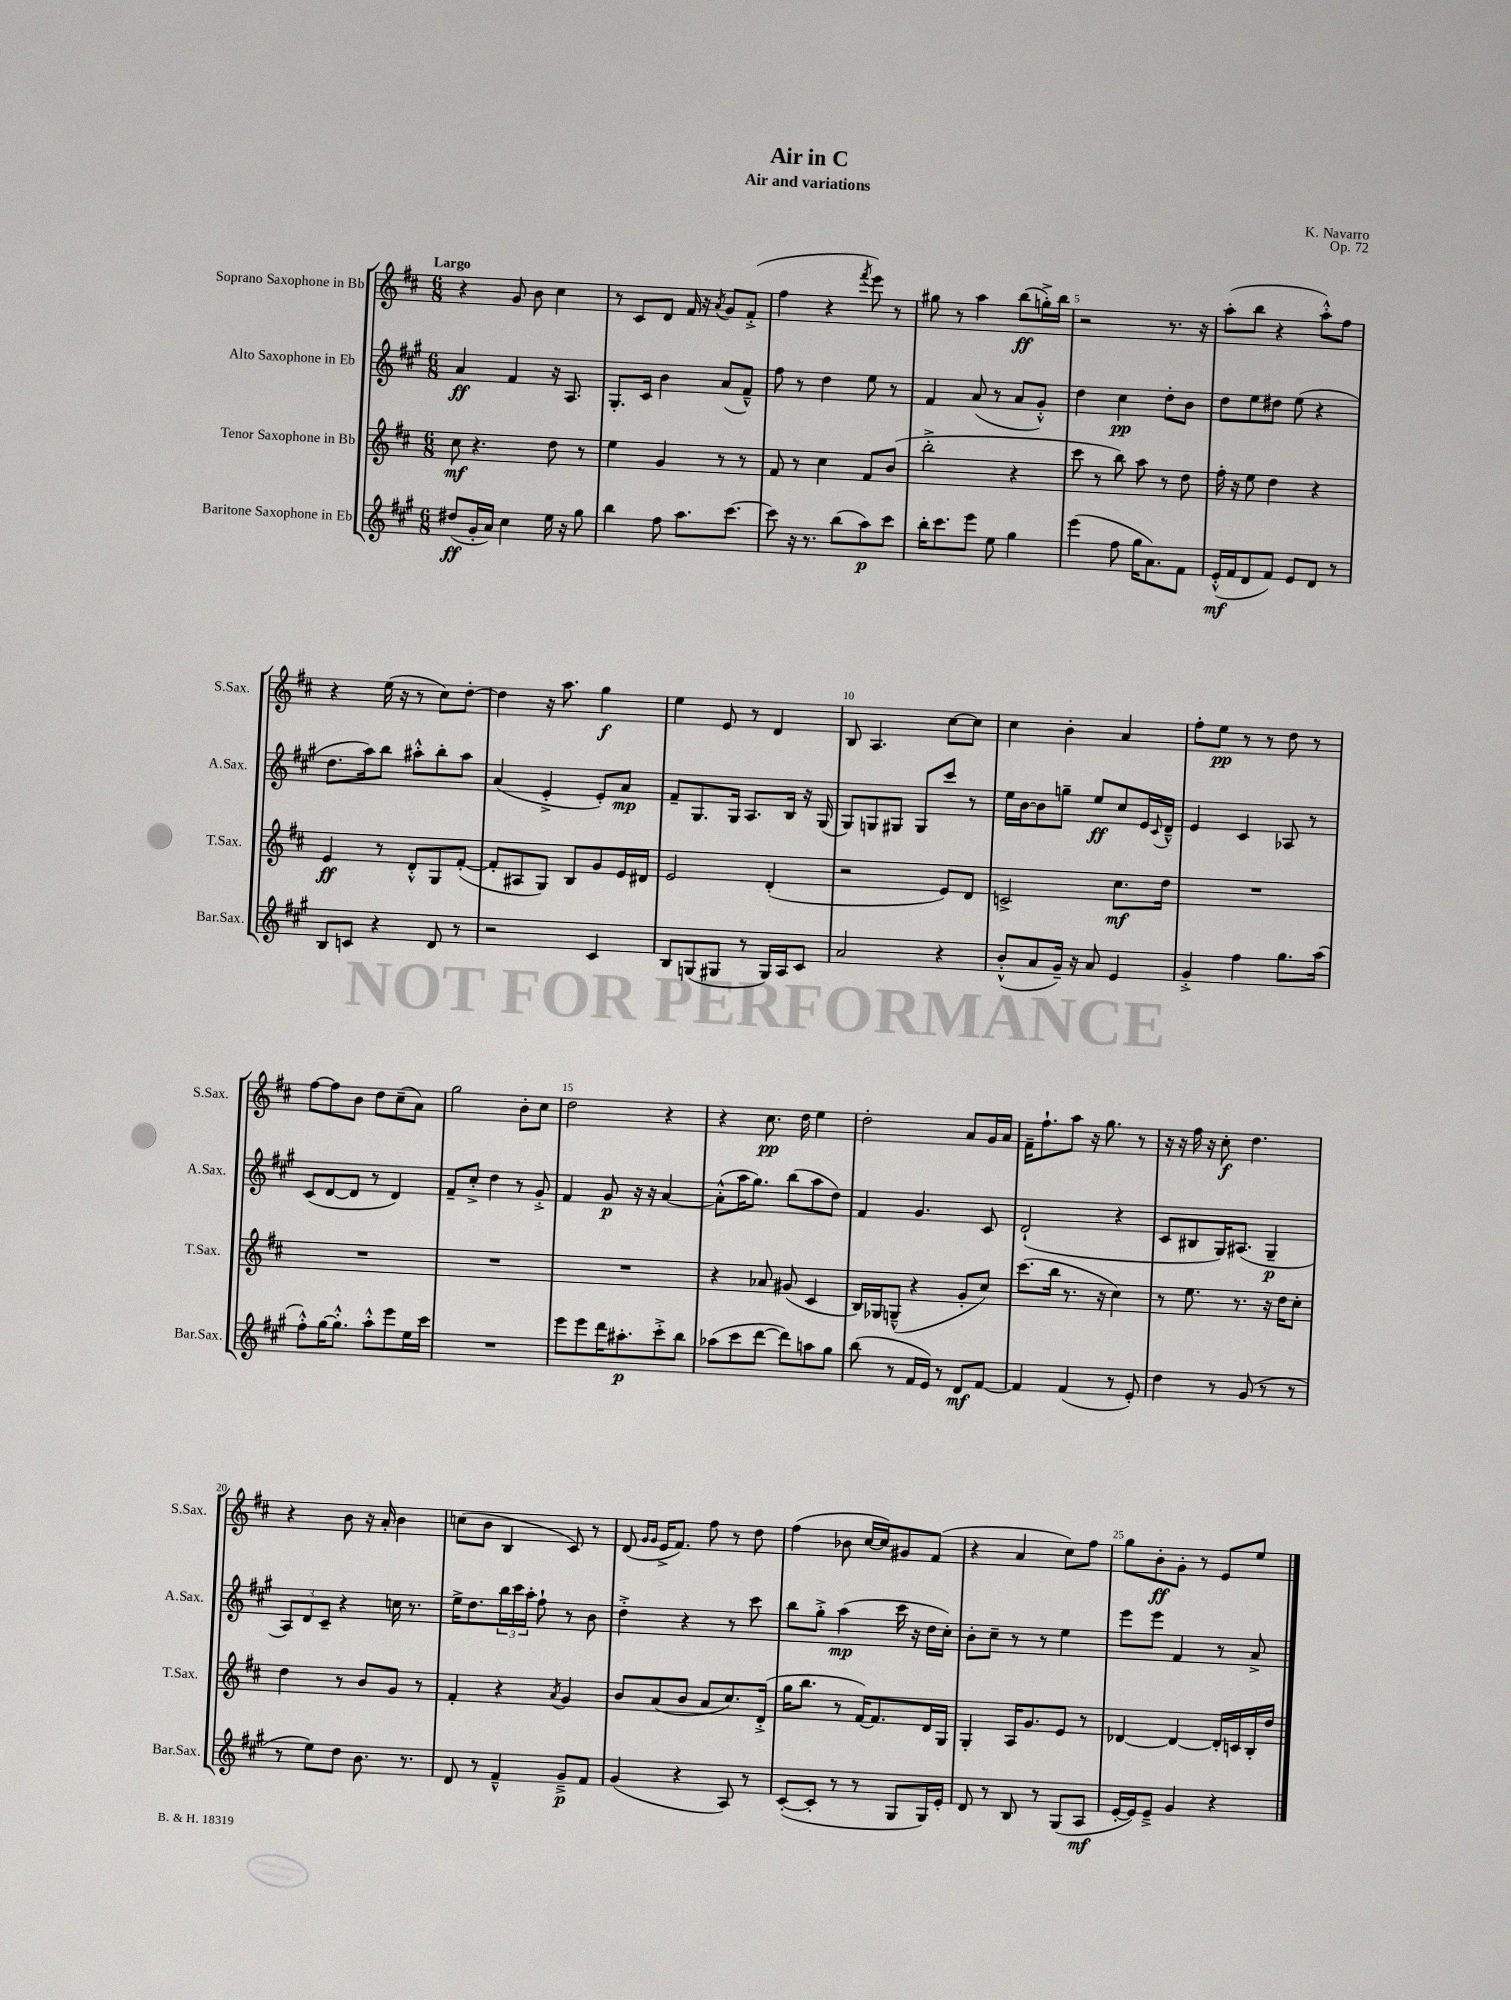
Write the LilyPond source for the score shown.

\header { title = "Air in C" composer = "K. Navarro" subtitle = "Air and variations" opus = "Op. 72" }
<<
\new StaffGroup <<
\new Staff = "s0" \with { instrumentName = "Soprano Saxophone in Bb" shortInstrumentName = "S.Sax." } {
    \clef treble \key d \major \numericTimeSignature \time 6/8 \tempo "Largo"
    r4 g'8 b'8 cis''4 |
    r8 cis'8 d'8 fis'16 r16 \acciaccatura { a'8 } g'8 fis'8-.->( |
    fis''4 r4 \acciaccatura { fis'''8 } e'''8) r8 |
    gis''8 r8 a''4 b''8\ff( g''16-.->) b''16 |
    r2 r8. r16 |
    a''8-.( b''8 r4 a''8-.-^) fis''8 |
    r4 e''16( r16 r8 cis''8) d''8~-. |
    d''4 r16 a''8. g''4\f |
    e''4 e'8 r8 d'4 |
    b8 a4. cis''8~ cis''8 |
    cis''4 b'4-. a'4 |
    fis''8-. e''8\pp r8 r8 d''8 r8 |
    fis''8~ fis''8 b'8 d''8 cis''8--( a'8) |
    g''2 b'8-. cis''8 |
    d''2 r4 |
    r4 cis''8.\pp d''16 e''4 |
    d''2-. a'8 g'16 a'16 |
    fis'16-- fis''8.-! a''8 r16 g''8. r8 |
    r16 r16 fis''16 r16 cis''8-.\f d''4. |
    r4 b'8 r16 a'16-. b'4 |
    c''8( b'8 b4 cis'8) r8 |
    d'8( \grace { g'16 g'16 } e'16-> fis'8.) fis''8 r8 d''8 |
    fis''4( bes'8 cis''16~ cis''16) gis'8 fis'8( |
    r4 a'4 cis''8) fis''8 |
    g''8 b'8-.\ff g'8-. r8 e'8 e''8 \bar "|." |
}
\new Staff = "s1" \with { instrumentName = "Alto Saxophone in Eb" shortInstrumentName = "A.Sax." } {
    \clef treble \key a \major \numericTimeSignature \time 6/8
    a'4\ff fis'4 r16 a8. |
    gis8.-. cis'16 b'4 a'8( fis'8---^) |
    fis''8 r8 d''4 e''8 r8 |
    fis'4 a'8( r8 a'8 gis'8-.-^) |
    d''4 cis''4\pp d''8-. b'8 |
    d''8 e''8 dis''8 e''8( r4 |
    d''8. a''16) b''8 ais''8-.-^ b''8-. ais''8 |
    a'4( e'4-.-> e'8-.) a'8\mp |
    fis'8-- gis8. gis16 a8. b16 r16 gis16( |
    gis8) g8 gis8 gis8 cis'''8 r8 |
    e''16 b'16~ b'8 g''8-- e''8\ff cis''8 e'16 \appoggiatura { cis'8 } d'16---^ |
    e'4 cis'4 aes8 r8 |
    cis'8( d'8~ d'8 r8 d'4) |
    fis'8-- cis''8-.-> d''4 r8 gis'8-.-> |
    fis'4 gis'8\p r16 r16 a'4~ |
    a'8-.-^( a''16 gis''8.) b''8( a''8 d''8) |
    fis'4 gis'4. cis'8 |
    d'2-!( r4 |
    cis'8 bis8 gis16) ais8.( gis4--\p |
    \tuplet 3/2 { a8) d'8 cis'8-- } r4 c''16 r8. |
    e''16-> d''8. \tuplet 3/2 { b''16 cis'''16 a''16-. } fis''8-! r8 b'8 |
    d''4-.-> r4 r8 cis'''8 |
    b''8 gis''8-.-> a''4\mp( cis'''16 r16 d''16 cis''16-.) |
    b'8-. cis''8-- r8 r8 e''4 |
    e'''8 e'''8 fis'4 r8 a'8-> \bar "|." |
}
\new Staff = "s2" \with { instrumentName = "Tenor Saxophone in Bb" shortInstrumentName = "T.Sax." } {
    \clef treble \key d \major \numericTimeSignature \time 6/8
    cis''8\mf r4. d''8 r8 |
    e''4 g'4 r8 r8 |
    fis'8 r8 cis''4 fis'8 b'8( |
    b''2-.-> r4 |
    cis'''8 r8 b''8) a''8 r8 d''8 |
    fis''16-. r16 e''8 d''4 r4 |
    e'4\ff r8 d'8-.-^ g8 fis'8~-.( |
    fis'8-. ais8 g8) b8 g'8 e'16 dis'16 |
    e'2 d'4-.( |
    r2 e'8) d'8 |
    c'2-> cis''8.\mf d''16 |
    R2. |
    R2. |
    R2. |
    R2. |
    r4 aes'8 gis'8( cis'4 |
    b16) ges16 g8---^( r4 g'8-. cis''8) |
    cis'''8.( b''16 r8. r16 cis''4) |
    r8 e''8. r8. r16 d''16 cis''8-. |
    d''4 r8 b'8 g'8 r8 |
    fis'4-. r4 \acciaccatura { a'8 } g'4 |
    b'8 a'8( b'8 a'8 cis''8.) d'16-.->( |
    g''16 b''8. r8 fis'16~) fis'8. d'16 g16 |
    g4-. a16 g'8. e'8 r8 |
    des'4~ des'4~ des'16-. c'16 b16-. d''16 \bar "|." |
}
\new Staff = "s3" \with { instrumentName = "Baritone Saxophone in Eb" shortInstrumentName = "Bar.Sax." } {
    \clef treble \key a \major \numericTimeSignature \time 6/8
    dis''8\ff( gis'16-. a'16) cis''4 e''16 r16 gis''8 |
    b''4 fis''8 a''8. cis'''8.~ |
    cis'''8 r16 r8. b''8( a''8\p) cis'''8 |
    b''16-. cis'''8. e'''8 e''8 gis''4 |
    e'''4( fis''8 gis''16 a'8.) fis'8 |
    e'16-.-^\mf( fis'16 d'8 fis'8) e'8 d'8 r8 |
    b8 c'8 r4 d'8 r8 |
    r2 cis'4 |
    b8 g8( gis8 r8 gis16) a16 cis'8 |
    a'2 r4 |
    b'8-.-^( a'8 gis'16--) r16 a'8 e'4 |
    gis'4-.-> fis''4 gis''8. a''16( |
    fis''8-.-^) gis''16~ gis''8.-.-^ a''8-.-^ e'''8 e''16 cis'''16 |
    R2. |
    e'''8 e'''8 d'''16 ais''8.-.\p cis'''8-.-> b''8 |
    aes''8( cis'''8 d'''8~ d'''8) a''8 gis''8 |
    b''8( r8 fis'16 e'16) r8 d'8\mf fis'8~ |
    fis'4 fis'4( r8 e'8-.) |
    d''4 r8 gis'8( r8 r8 |
    r8 e''8) d''8 b'8. r8. |
    d'8 r8 fis'4---^ gis'8--->\p fis'8 |
    gis'4( r4 a8) r8 |
    cis'8~-.( cis'8-. r8 r8 gis8 gis16) e'16-. |
    d'8 r8 b8 r8 gis8( a8\mf |
    e'16~-. e'16) e'8---> gis'4 r4 \bar "|." |
}
>>
>>
\layout { \context { \Score \override BarNumber.break-visibility = ##(#f #t #t) barNumberVisibility = #(every-nth-bar-number-visible 5) } }
